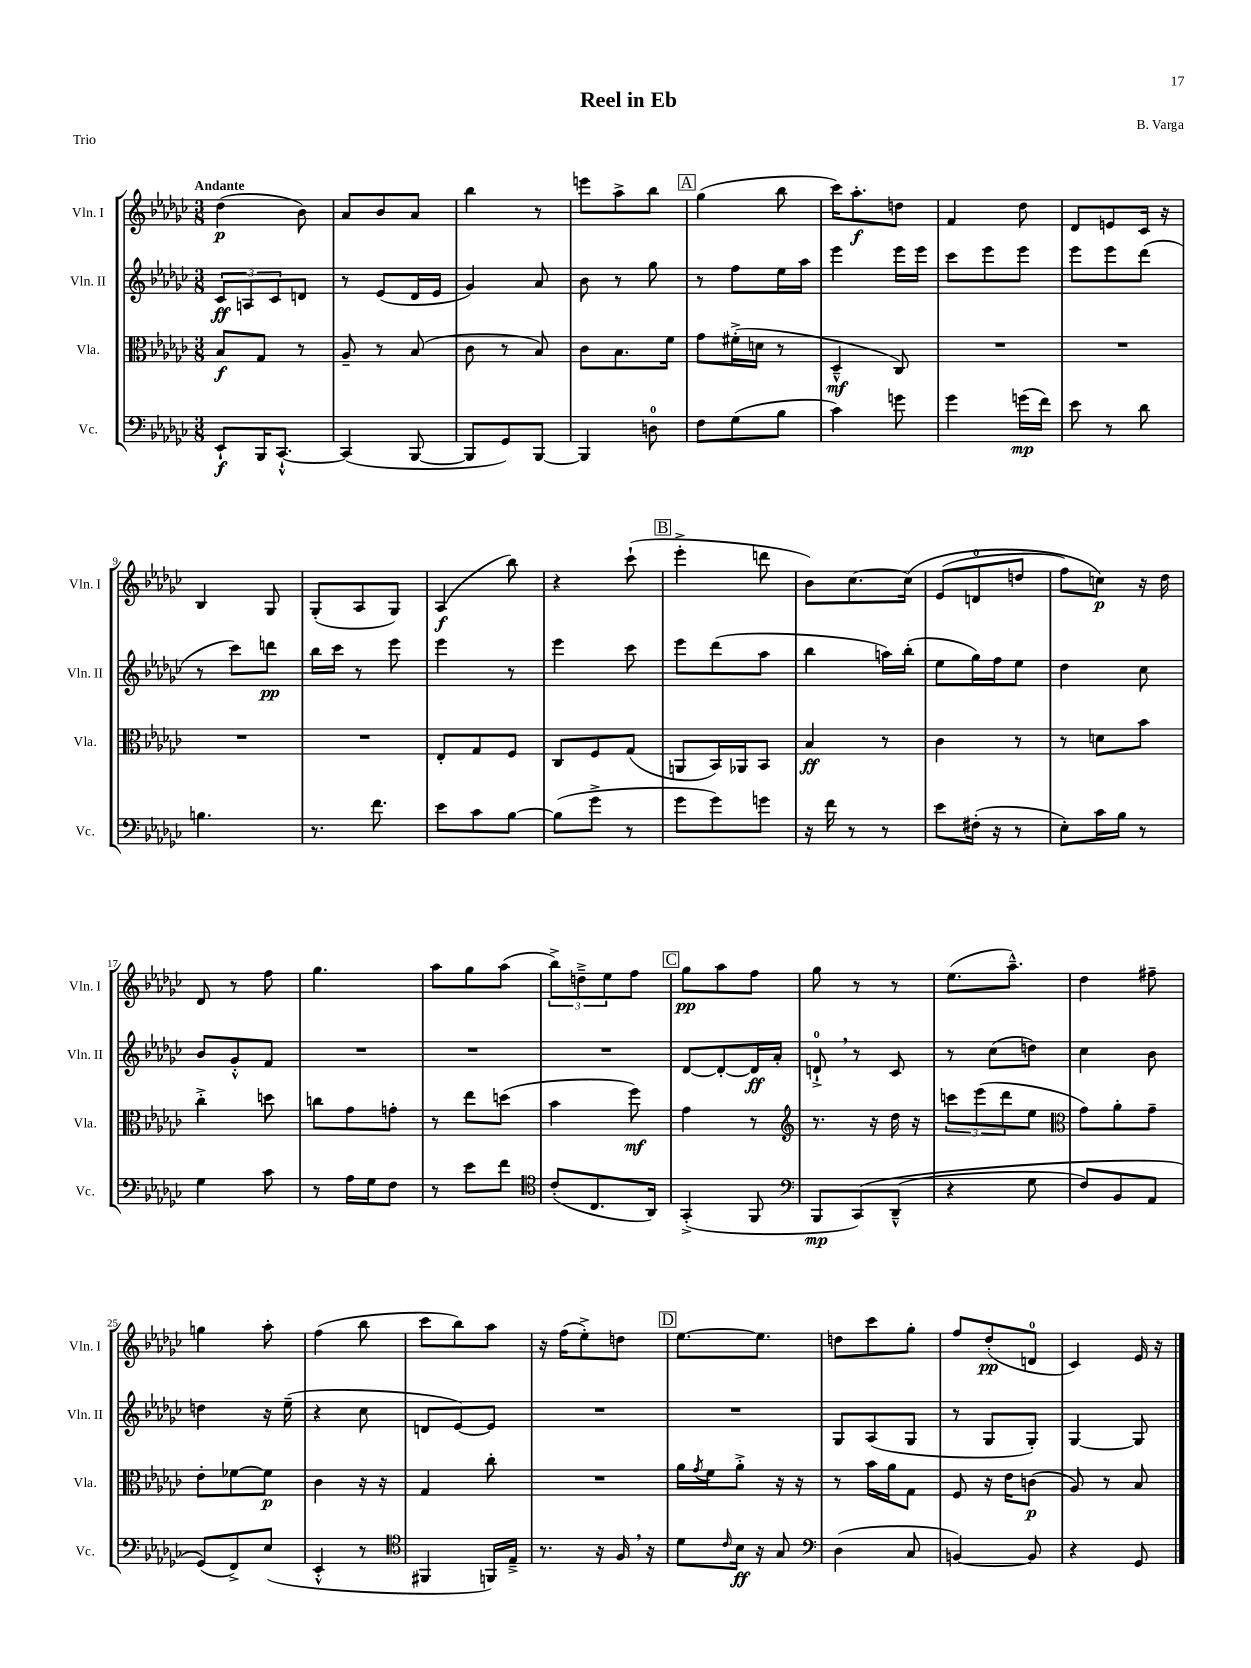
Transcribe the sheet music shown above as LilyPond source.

\header { title = "Reel in Eb" composer = "B. Varga" piece = "Trio" }
<<
\new StaffGroup <<
\new Staff = "s0" \with { instrumentName = "Vln. I" shortInstrumentName = "Vln. I" } {
    \clef treble \key ges \major \numericTimeSignature \time 3/8 \tempo "Andante"
    des''4\p( bes'8) |
    aes'8 bes'8 aes'8 |
    bes''4 r8 |
    e'''8 aes''8-> bes''8 |
    \mark \markup { \box "A" } ges''4( bes''8 |
    ces'''16) aes''8.-.\f d''8 |
    f'4 des''8 |
    des'8 e'8 ces'16 r16 |
    bes4 ges8 |
    ges8-.( aes8 ges8) |
    aes4\f( bes''8) |
    r4 ces'''8-!( |
    \mark \markup { \box "B" } ees'''4-.-> d'''8 |
    bes'8) ces''8.~ ces''16\( |
    ees'8( d'8-0 d''8 |
    f''8) c''8\p\) r16 des''16 |
    des'8 r8 f''8 |
    ges''4. |
    aes''8 ges''8 aes''8( |
    \tuplet 3/2 { bes''8->) d''8---> ees''8 } f''8 |
    \mark \markup { \box "C" } ges''8\pp aes''8 f''8 |
    ges''8 r8 r8 |
    ees''8.( aes''8.---^) |
    des''4 fis''8-- |
    g''4 aes''8-. |
    f''4( bes''8 |
    ces'''8 bes''8) aes''8 |
    r16 f''16( ees''8-.->) d''8 |
    \mark \markup { \box "D" } ees''8.~ ees''8. |
    d''8 ces'''8 ges''8-. |
    f''8 des''8-.\pp( d'8-0 |
    ces'4) ees'16 r16 \bar "|." |
}
\new Staff = "s1" \with { instrumentName = "Vln. II" shortInstrumentName = "Vln. II" } {
    \clef treble \key ges \major \numericTimeSignature \time 3/8
    \tuplet 3/2 { ces'8\ff a8 ces'8 } d'8 |
    r8 ees'8( des'16 ees'16 |
    ges'4) aes'8 |
    bes'8 r8 ges''8 |
    \mark \markup { \box "A" } r8 f''8 ees''16 aes''16 |
    ees'''4 ees'''16 ees'''16 |
    ces'''8 ees'''8 ees'''8 |
    ees'''8 ees'''8 des'''8( |
    r8 ces'''8) d'''8\pp |
    bes''16 ces'''16 r8 ees'''8 |
    ees'''4 r8 |
    ees'''4 ces'''8 |
    \mark \markup { \box "B" } ees'''8 des'''8( aes''8 |
    bes''4 a''16) bes''16-.( |
    ees''8 ges''16) f''16 ees''8 |
    des''4 ces''8 |
    bes'8 ges'8-.-^ f'8 |
    R4. |
    R4. |
    R4. |
    \mark \markup { \box "C" } des'8~ des'8~-. des'16\ff aes'16-. |
    d'8-0-!-> \breathe r8 ces'8 |
    r8 ces''8( d''8) |
    ces''4 bes'8 |
    d''4 r16 ees''16--( |
    r4 ces''8 |
    d'8 ees'8~) ees'8 |
    R4. |
    \mark \markup { \box "D" } R4. |
    ges8 aes8( ges8 |
    r8 ges8 ges8-.) |
    ges4~ ges8 \bar "|." |
}
\new Staff = "s2" \with { instrumentName = "Vla." shortInstrumentName = "Vla." } {
    \clef alto \key ges \major \numericTimeSignature \time 3/8
    bes8\f ges8 r8 |
    aes8-- r8 bes8( |
    ces'8 r8 bes8) |
    ces'8 bes8. f'16 |
    \mark \markup { \box "A" } ges'8 fis'16-.->( d'16 r8 |
    des4---^\mf ces8) |
    R4. |
    R4. |
    R4. |
    R4. |
    ees8-. ges8 f8 |
    ces8 f8 ges8( |
    \mark \markup { \box "B" } a,8 bes,16) aes,16 bes,8 |
    bes4\ff r8 |
    ces'4 r8 |
    r8 d'8 bes'8 |
    ces''4-.-> d''8 |
    c''8 ges'8 g'8-. |
    r8 ees''8 d''8( |
    bes'4 f''8\mf) |
    \mark \markup { \box "C" } ges'4 r8 |
    \clef treble r8. r16 des''16 r16 |
    \tuplet 3/2 { c'''8 ees'''8( des'''8 } ees''8 |
    \clef alto ges'8) aes'8-. ges'8-- |
    ees'8-. fes'8~ fes'8\p |
    ces'4 r16 r16 |
    ges4 ces''8-. |
    R4. |
    \mark \markup { \box "D" } aes'16 \acciaccatura { ges'8 } f'16 aes'8-.-> r16 r16 |
    r8 bes'16 aes'16 ges8 |
    f8 r16 ees'16 c'8\p( |
    aes8) r8 bes8 \bar "|." |
}
\new Staff = "s3" \with { instrumentName = "Vc." shortInstrumentName = "Vc." } {
    \clef bass \key ges \major \numericTimeSignature \time 3/8
    ees,8-!\f bes,,16 ces,8.~-!-^ |
    ces,4( bes,,8~ |
    bes,,8 ges,8) bes,,8~ |
    bes,,4 d8-0 |
    \mark \markup { \box "A" } f8 ges8( bes8 |
    ces'4) g'8 |
    ges'4 g'16\mp( f'16) |
    ees'8 r8 des'8 |
    b4. |
    r8. f'8. |
    ees'8 ces'8 bes8~ |
    bes8( ges'8-> r8 |
    \mark \markup { \box "B" } ges'8 ges'8) g'8 |
    r16 f'16 r8 r8 |
    ees'8 fis16-.( r16 r8 |
    ees8-.) ces'16 bes16 r8 |
    ges4 ces'8 |
    r8 aes16 ges16 f8 |
    r8 ees'8 f'8 |
    \clef tenor ces'8-.( ces8. aes,16) |
    \mark \markup { \box "C" } ges,4-.->( f,8 |
    \clef bass bes,,8\mp ces,8)\( des,8---^( |
    r4 ges8 |
    f8) bes,8 aes,8 |
    ges,8(\) f,8->) ees8( |
    ees,4-.-^ r8 |
    \clef tenor fis,4 f,16) ees16---> |
    r8. r16 f16 \breathe r16 |
    \mark \markup { \box "D" } des'8 \grace { ces'16 } bes16\ff r16 ges8 |
    \clef bass des4( ces8 |
    b,4~) b,8 |
    r4 ges,8 \bar "|." |
}
>>
>>
